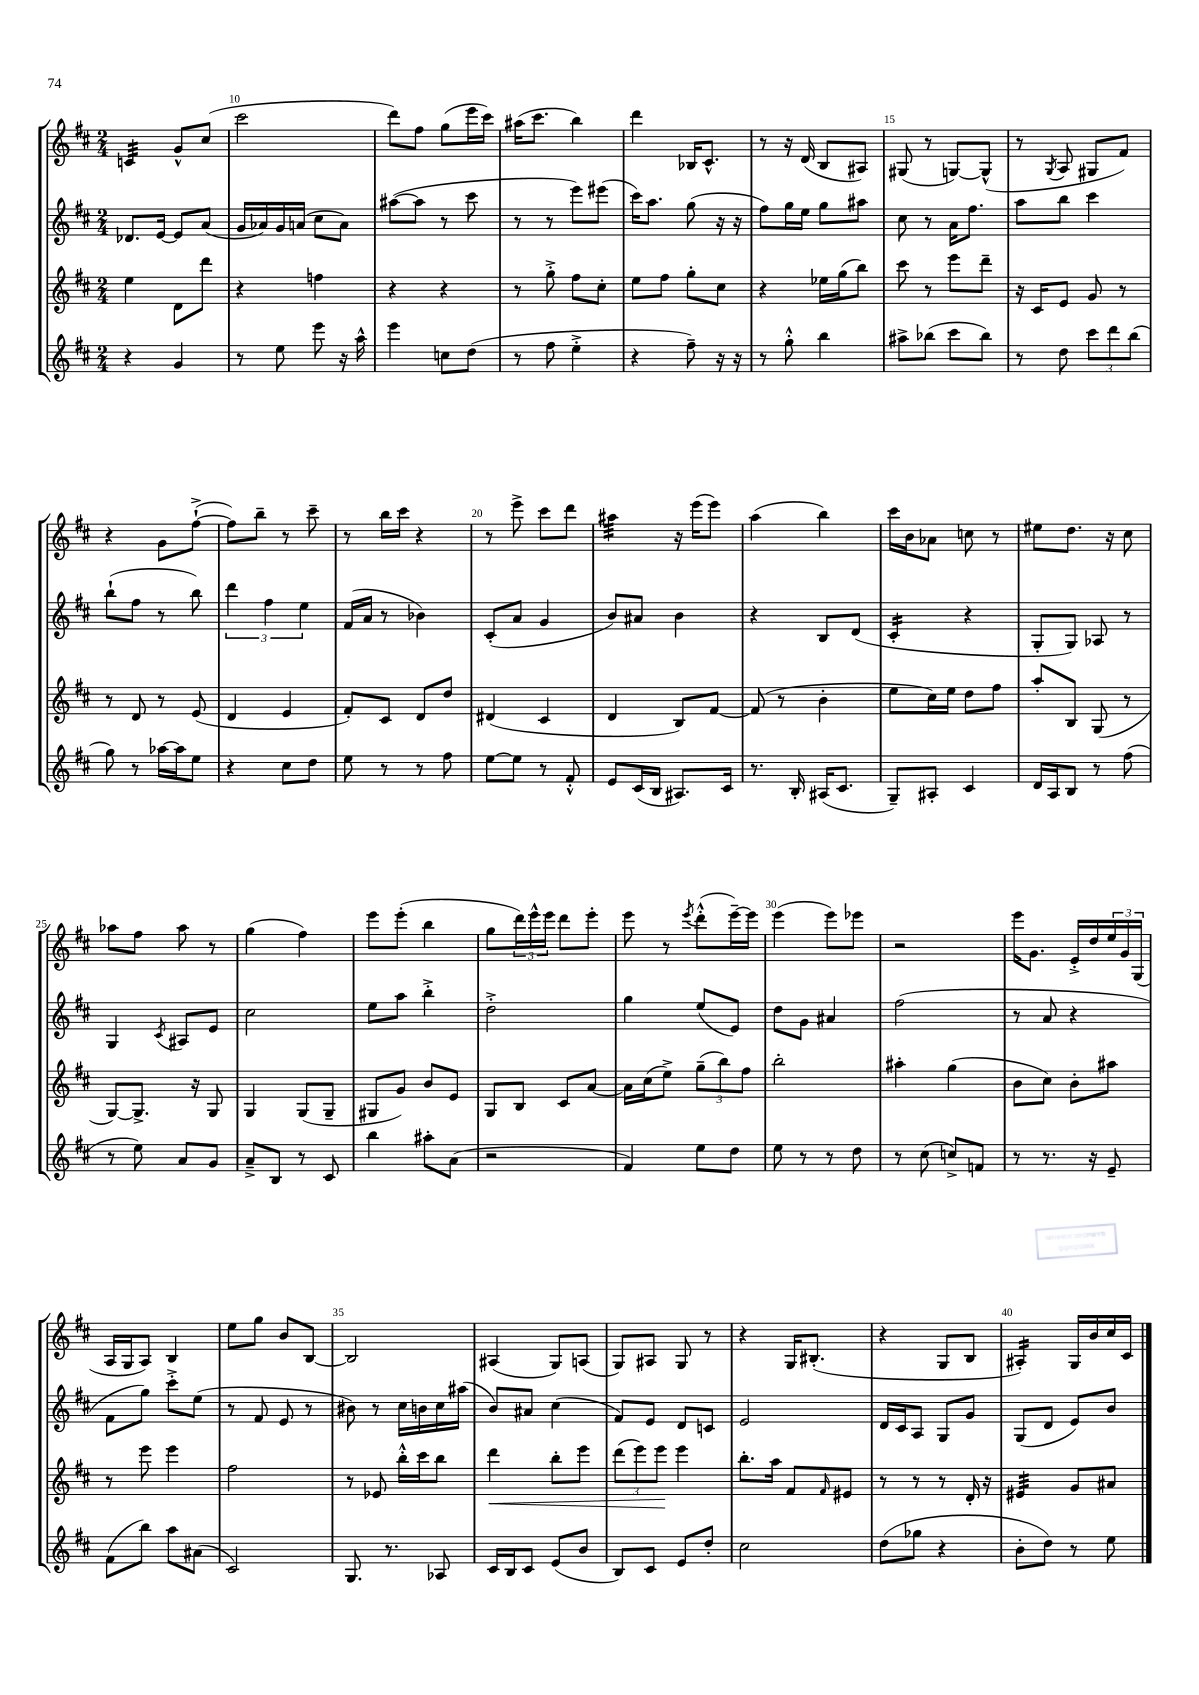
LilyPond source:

<<
\new StaffGroup <<
\new Staff = "s0" {
    \clef treble \key d \major \numericTimeSignature \time 2/4
    c'4:32 g'8-^ cis''8( |
    cis'''2 |
    d'''8) fis''8 g''8( e'''16 cis'''16) |
    ais''16( cis'''8. b''4) |
    d'''4 bes16 cis'8.-^ |
    r8 r16 d'16( b8 ais8) |
    gis8( r8 g8~) g8-^( |
    r8 \acciaccatura { g8 } a8 gis8 fis'8) |
    r4 g'8 fis''8~-!->( |
    fis''8) b''8-- r8 cis'''8-- |
    r8 b''16 cis'''16 r4 |
    r8 e'''8-> cis'''8 d'''8 |
    ais''4:32 r16 e'''16( e'''8) |
    a''4( b''4) |
    cis'''16 b'16 aes'8 c''8 r8 |
    eis''8 d''8. r16 cis''8 |
    aes''8 fis''8 aes''8 r8 |
    g''4( fis''4) |
    e'''8 e'''8-.( b''4 |
    g''8 \tuplet 3/2 { d'''16) e'''16-^ e'''16 } d'''8 e'''8-. |
    e'''8 r8 \acciaccatura { e'''8 } d'''8-.-^( e'''16~--) e'''16 |
    e'''4( e'''8) ees'''8 |
    r2 |
    e'''16 g'8. e'16-.-> d''16 \tuplet 3/2 { e''16 g'16 g16( } |
    a16 g16 a8) b4 |
    e''8 g''8 b'8 b8~ |
    b2 |
    ais4( g8) a8( |
    g8) ais8 g8 r8 |
    r4 g16 bis8.-.( |
    r4 g8 b8 |
    ais4:16-.) g16 b'16 cis''16 cis'16 \bar "|." |
}
\new Staff = "s1" {
    \clef treble \key d \major \numericTimeSignature \time 2/4
    des'8. e'16~ e'8 a'8( |
    g'16 aes'16) g'16 a'16( cis''8 a'8) |
    ais''8~( ais''8 r8 cis'''8 |
    r8 r8 e'''8) eis'''8( |
    cis'''16) a''8. g''8( r16 r16 |
    fis''8) g''16 e''16 g''8 ais''8 |
    cis''8 r8 a'16 fis''8. |
    a''8 b''8 cis'''4 |
    b''8-!( fis''8 r8 b''8) |
    \tuplet 3/2 { d'''4 fis''4 e''4 } |
    fis'16( a'16 r8 bes'4) |
    cis'8-.( a'8 g'4 |
    b'8) ais'8 b'4 |
    r4 b8 d'8( |
    cis'4:16-. r4 |
    g8-. g8) aes8 r8 |
    g4 \acciaccatura { cis'8 } ais8 e'8 |
    cis''2 |
    e''8 a''8 b''4-.-> |
    d''2-.-> |
    g''4 e''8( e'8) |
    d''8 g'8 ais'4 |
    fis''2( |
    r8 a'8 r4 |
    fis'8 g''8) cis'''8-.-> e''8( |
    r8 fis'8 e'8 r8 |
    bis'8) r8 cis''16 b'16 cis''16 ais''16( |
    b'8) ais'8 cis''4( |
    fis'8) e'8 d'8 c'8 |
    e'2 |
    d'16 cis'16 a8 g8 g'8 |
    g8( d'8 e'8) b'8 \bar "|." |
}
\new Staff = "s2" {
    \clef treble \key d \major \numericTimeSignature \time 2/4
    e''4 d'8 d'''8 |
    r4 f''4 |
    r4 r4 |
    r8 g''8-.-> fis''8 cis''8-. |
    e''8 fis''8 g''8-. cis''8 |
    r4 ees''16 g''16( b''8) |
    cis'''8 r8 e'''8 d'''8-- |
    r16 cis'16 e'8 g'8 r8 |
    r8 d'8 r8 e'8( |
    d'4 e'4 |
    fis'8-.) cis'8 d'8 d''8 |
    dis'4( cis'4 |
    d'4 b8) fis'8~ |
    fis'8( r8 b'4-. |
    e''8 cis''16) e''16 d''8 fis''8 |
    a''8-. b8 g8( r8 |
    g8~) g8.-> r16 g8 |
    g4 g8( g8-- |
    gis8 g'8) b'8 e'8 |
    g8 b8 cis'8 a'8~ |
    a'16 cis''16( e''8->) \tuplet 3/2 { g''8--( b''8) fis''8 } |
    b''2-. |
    ais''4-. g''4( |
    b'8 cis''8) b'8-. ais''8 |
    r8 e'''8 e'''4 |
    fis''2 |
    r8 ees'8 b''16-.-^ cis'''16 b''8 |
    d'''4\< b''8-. e'''8 |
    \tuplet 3/2 { d'''8( e'''8) e'''8\! } e'''4 |
    b''8.-. a''16 fis'8 \grace { fis'16 } eis'8 |
    r8 r8 r8 d'16-. r16 |
    eis'4:32 g'8 ais'8 \bar "|." |
}
\new Staff = "s3" {
    \clef treble \key d \major \numericTimeSignature \time 2/4
    r4 g'4 |
    r8 e''8 e'''8 r16 a''16-^ |
    e'''4 c''8 d''8( |
    r8 fis''8 e''4-.-> |
    r4 fis''8--) r16 r16 |
    r8 g''8-.-^ b''4 |
    ais''8-> bes''8( cis'''8 bes''8) |
    r8 d''8 \tuplet 3/2 { cis'''8 d'''8 b''8( } |
    g''8) r8 aes''16~ aes''16 e''8 |
    r4 cis''8 d''8 |
    e''8 r8 r8 fis''8 |
    e''8~ e''8 r8 fis'8-.-^ |
    e'8 cis'16( b16 ais8.) cis'16 |
    r8. b16-. ais16( cis'8. |
    g8--) ais8-. cis'4 |
    d'16 a16 b8 r8 fis''8( |
    r8 e''8) a'8 g'8 |
    a'8---> b8 r8 cis'8 |
    b''4 ais''8-. a'8( |
    r2 |
    fis'4) e''8 d''8 |
    e''8 r8 r8 d''8 |
    r8 cis''8( c''8->) f'8 |
    r8 r8. r16 e'8-- |
    fis'8( b''8) a''8 ais'8( |
    cis'2) |
    g8. r8. aes8 |
    cis'16 b16 cis'8 e'8( b'8 |
    b8) cis'8 e'8 d''8-. |
    cis''2 |
    d''8( ges''8 r4 |
    b'8-. d''8) r8 e''8 \bar "|." |
}
>>
>>
\layout { \context { \Score currentBarNumber = #9 \override BarNumber.break-visibility = ##(#f #t #t) barNumberVisibility = #(every-nth-bar-number-visible 5) } }
